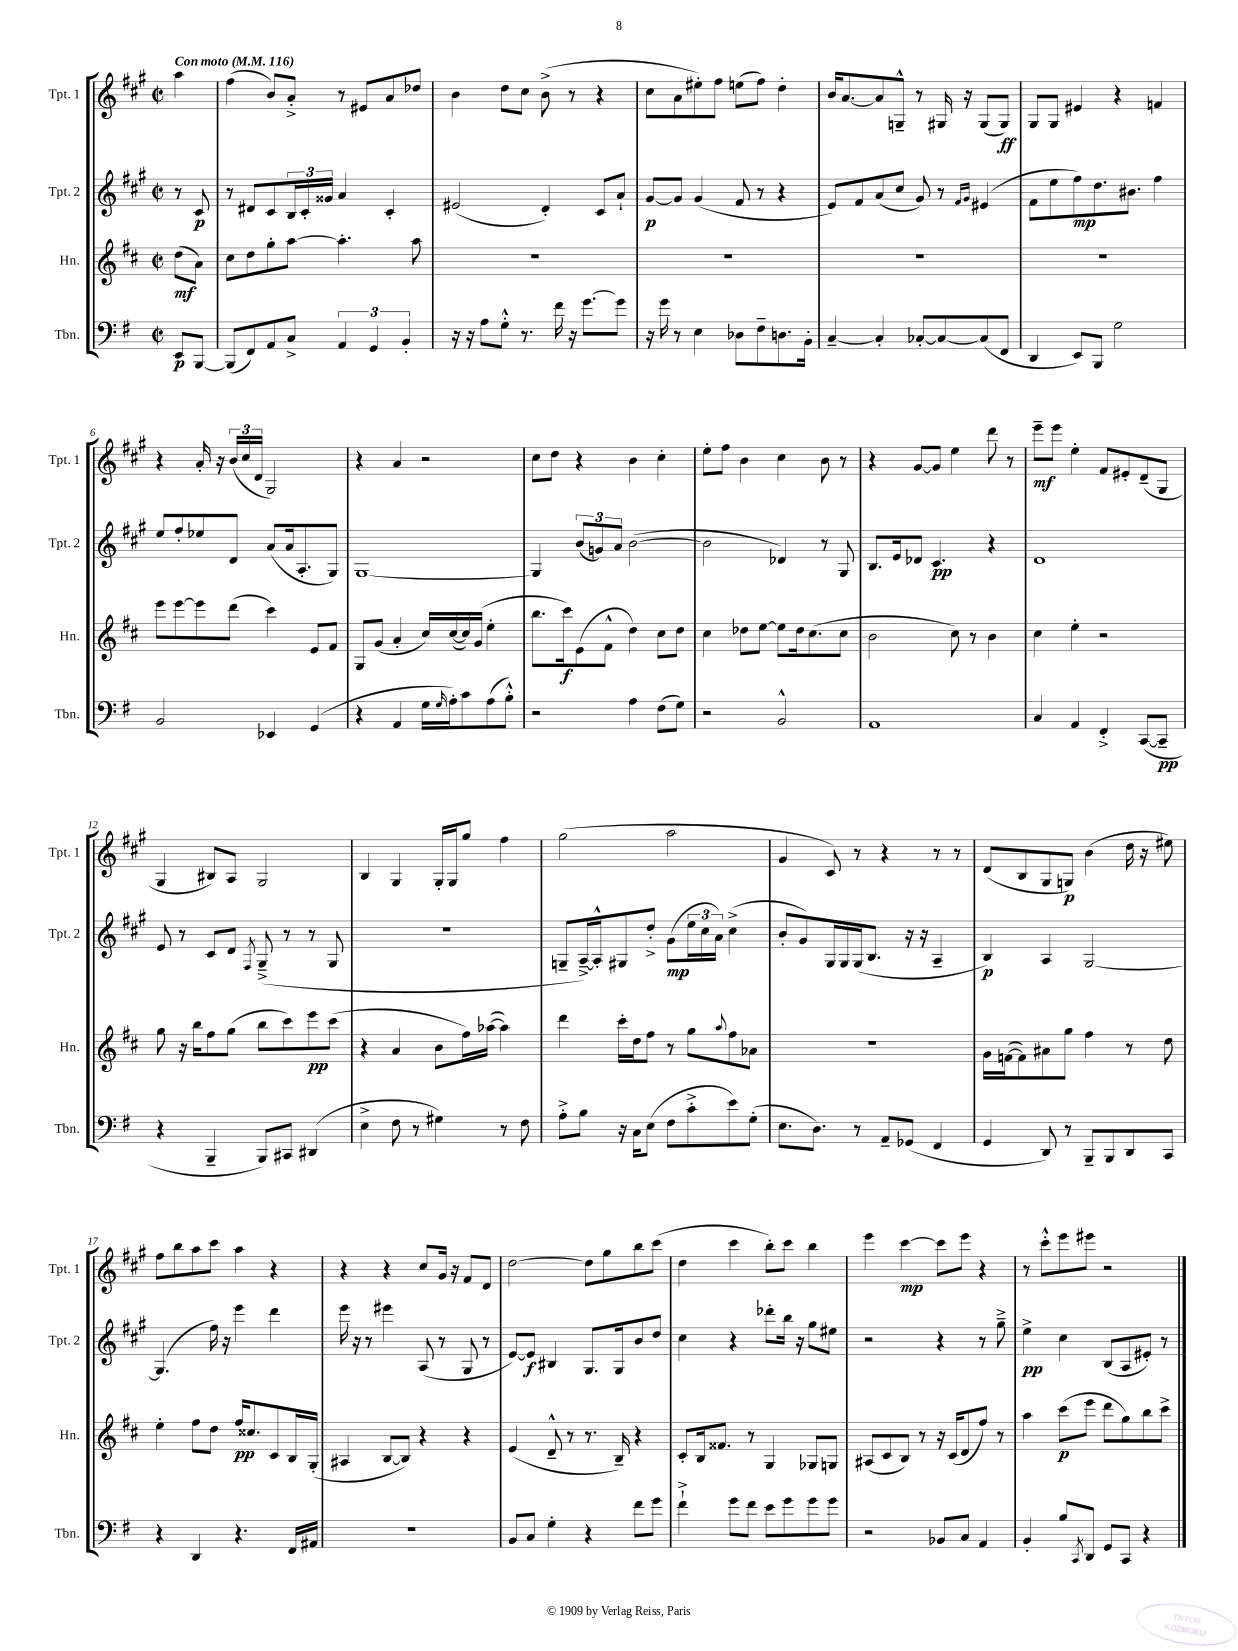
<<
\new StaffGroup <<
\new Staff = "s0" \with { instrumentName = "Tpt. 1" shortInstrumentName = "Tpt. 1" } {
    \clef treble \key a \major \defaultTimeSignature \time 2/2 \partial 4 \tempo "Con moto" 4 = 116
    a''4 |
    fis''4( b'8) a'8-.-> r8 eis'8 a'8 des''8 |
    b'4 d''8 cis''8 b'8->( r8 r4 |
    cis''8 a'8 eis''8-.) fis''8 e''8( fis''8) d''4-. |
    b'16 a'8.~ a'8 g8---^ r8 gis16 r16 gis8( gis8\ff) |
    gis8 gis8 eis'4 r4 f'4 |
    r4 a'16-. r16 \tuplet 3/2 { b'16( cis''16 d'16 } gis2) |
    r4 a'4 r2 |
    cis''8 d''8 r4 b'4 cis''4-. |
    e''8-. fis''8 b'4 cis''4 b'8 r8 |
    r4 gis'8~ gis'8 e''4 d'''8 r8 |
    e'''8--\mf e'''8 e''4-. fis'8 eis'8-. d'8--( gis8 |
    gis4 bis8) a8 gis2 |
    b4 gis4 gis16-. gis16 gis''8 fis''4 |
    gis''2( a''2 |
    gis'4 cis'8) r8 r4 r8 r8 |
    d'8( b8 gis8 g8\p) b'4( d''16 r16 eis''8) |
    fis''8 b''8 a''8 cis'''8 a''4 r4 |
    r4 r4 cis''8 gis'16 r16 fis'8 d'8 |
    d''2~ d''8 gis''8 b''8 cis'''8( |
    d''4 cis'''4 b''8-.) cis'''8 b''4 |
    e'''4 cis'''4~\mp cis'''8 e'''8 r4 |
    r8 cis'''8-.-^ e'''8 eis'''8 r2 \bar "|." |
}
\new Staff = "s1" \with { instrumentName = "Tpt. 2" shortInstrumentName = "Tpt. 2" } {
    \clef treble \key a \major \defaultTimeSignature \time 2/2 \partial 4
    r8 cis'8\p |
    r8 dis'8 cis'8 \tuplet 3/2 { b16 cis'16-. gisis'16 } a'4 cis'4-. |
    eis'2( d'4-.) cis'8 a'8-! |
    gis'8~\p gis'8 gis'4( fis'8 r8 r4 |
    e'8) fis'8 a'8( cis''8 gis'8) r8 \grace { fis'16 gis'16 } eis'4( |
    fis'8 e''8 fis''8\mp) d''8. bis'8. fis''4 |
    e''8 fis''8-. ees''8 d'8 a'8( a'16 a8.-. gis8) |
    gis1~ |
    gis4 \tuplet 3/2 { b'8( g'8) a'8 } b'2~( |
    b'2 des'4) r8 gis8 |
    b8. e'16 des'8 cis'4.\pp r4 |
    d'1 |
    e'8 r8 cis'8 d'8 \acciaccatura { fis8 } gis8--->( r8 r8 gis8 |
    r1 |
    g8-- a16~--->) a16-.-^ gis8 d''8-.-> gis'8\mp( \tuplet 3/2 { e''16 cis''16 a'16) } cis''4->( |
    b'8-. gis'8) gis16 gis16 gis16( b8. r16 r16 a4-- |
    b4\p) a4 gis2~ |
    gis4.( fis''16) r16 e'''4 d'''4 |
    e'''16 r16 r8 eis'''4 a8( r8 gis8 r8 |
    e'8~) e'8\f bis4 gis8. gis16 b'8 d''8 |
    cis''4 r4 des'''8-. b''16 r16 gis''8 eis''8 |
    r2 r4 r8 gis''8---> |
    e''4->\pp cis''4 b8( a8 eis'8-.) r8 \bar "|." |
}
\new Staff = "s2" \with { instrumentName = "Hn." shortInstrumentName = "Hn." } {
    \clef treble \key d \major \defaultTimeSignature \time 2/2 \partial 4
    d''8\mf( a'8) |
    cis''8 d''8 g''8-. a''8~ a''4.-. a''8 |
    R1 |
    R1 |
    R1 |
    R1 |
    e'''8 e'''8~ e'''8 d'''8( cis'''4) e'8 fis'8 |
    g8 g'8( a'4-. cis''16) cis''16~( cis''16) g'16( e''4-. |
    b''8. cis'''16\f) e'8( fis'8-^ d''4) cis''8 d''8 |
    cis''4 des''8 e''8~ e''8 des''16 cis''8.( cis''8 |
    b'2 cis''8) r8 b'4 |
    cis''4 e''4-. r2 |
    g''8 r16 b''16 fis''8 g''8( b''8 cis'''8) e'''8\pp cis'''8( |
    r4 a'4 b'8 fis''16) aes''16~( aes''4) |
    d'''4 cis'''16-. d''16 fis''8 r8 g''8 \appoggiatura { a''8 } fis''8 aes'8 |
    R1 |
    g'16 f'16~( f'8) ais'8 g''8 fis''4 r8 d''8 |
    e''4-. fis''8 d''8 fis''16\pp cisis''8. cis'8 b16 g16-.( |
    ais4 b8~ b8) r4 r4 |
    e'4( d'8---^ r8 r8. b16--) r4 |
    cis'8-. b16 fisis'8. r8 g4 ges8 g8 |
    ais8( cis'8 b8) r8 r16 cis'16( d'8 fis''8) r8 |
    a''4 cis'''8\p( e'''8 d'''8 g''8) b''8 cis'''8-> \bar "|." |
}
\new Staff = "s3" \with { instrumentName = "Tbn." shortInstrumentName = "Tbn." } {
    \clef bass \key g \major \defaultTimeSignature \time 2/2 \partial 4
    e,8\p b,,8~ |
    b,,8( fis,8) a,8 c8-> \tuplet 3/2 { a,4 g,4 b,4-. } |
    r16 r16 a8 g8-.-^ r8. fis'16 r16 g'8.~ g'8 |
    r16 g'16 r8 e4 des8 fis8-- d8. b,16-. |
    c4~-- c4-. ces8~-. ces8~ ces8( fis,8 |
    d,4 e,8) b,,8 g2 |
    b,2 ees,4 g,4( |
    r4 a,4 g16 \grace { g16 } a16-.) c'8 a8( b8-.-^) |
    r2 a4 fis8( g8) |
    r2 b,2-^ |
    a,1 |
    c4 a,4 fis,4-.-> c,8~( c,8--\pp |
    r4 b,,4-- b,,8) cis,8 dis,4( |
    e4-> fis8 r8 gis4) r8 fis8 |
    a8-.-> b8 r16 c16 e8( fis8 c'8-.-> e'8) g8-.( |
    e8. d8.) r8 a,8-- ges,8( fis,4 |
    g,4 d,8) r8 b,,8-- b,,8 d,8 c,8 |
    r4 d,4 r4. fis,16 ais,16 |
    R1 |
    b,8 c8 g4-. r4 fis'8 g'8 |
    fis'4-!-> g'8 fis'8 e'8 g'8 g'8 g'8 |
    r2 bes,8 c8 a,4 |
    b,4-. b8 \acciaccatura { c,8 } d,8 g,8 c,8 r4 \bar "|." |
}
>>
>>
